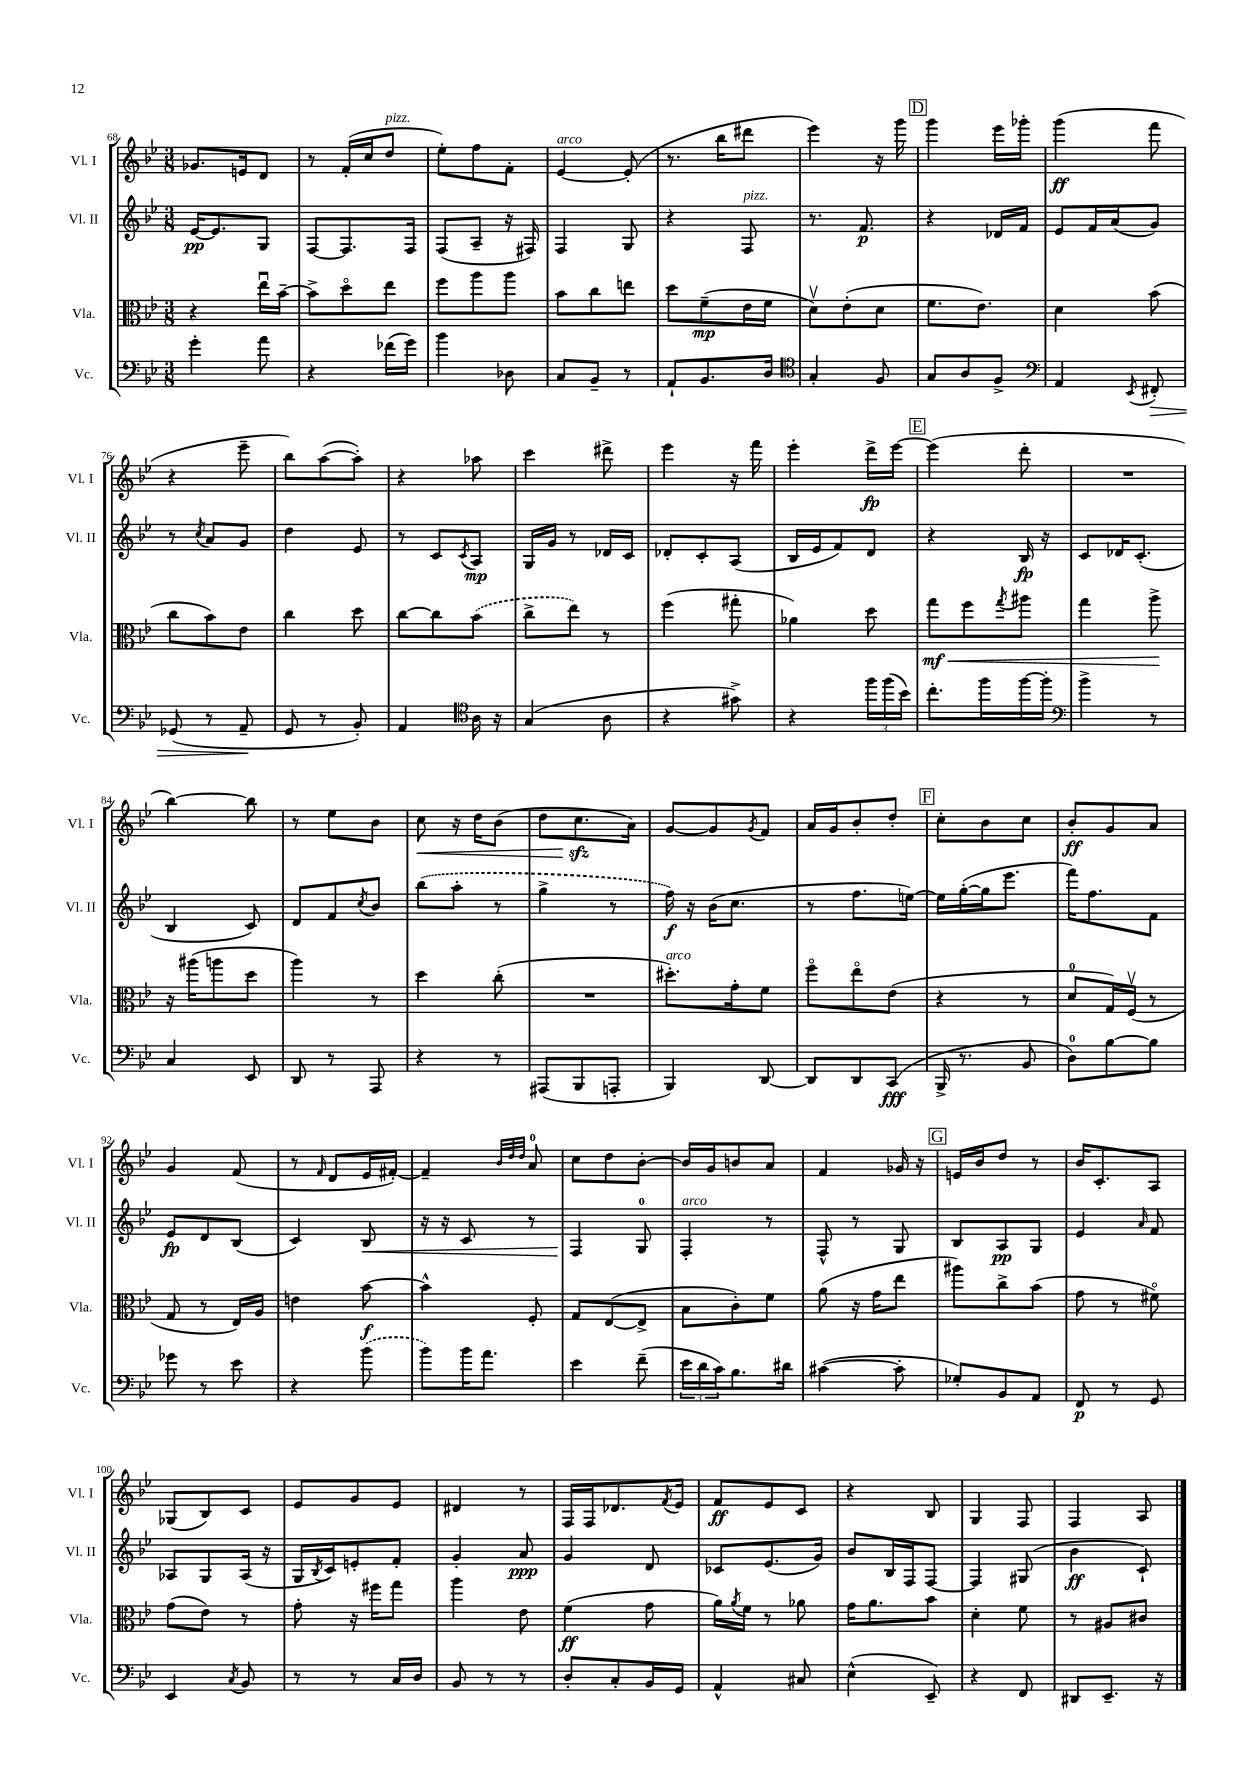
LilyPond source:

<<
\new StaffGroup <<
\new Staff = "s0" \with { instrumentName = "Vl. I" shortInstrumentName = "Vl. I" } {
    \clef treble \key bes \major \numericTimeSignature \time 3/8
    ges'8. e'16 d'8 |
    r8 f'16-.( c''16 d''8^\markup { \italic "pizz." } |
    ees''8-.) f''8 f'8-. |
    ees'4~^\markup { \italic "arco" } ees'8-.( |
    r8. bes''16 dis'''8 |
    ees'''4) r16 g'''16 |
    \mark \markup { \box "D" } g'''4 ees'''16 ges'''16-. |
    g'''4\ff( f'''8 |
    r4 ees'''8-- |
    bes''8) a''8~( a''8-.) |
    r4 aes''8 |
    c'''4 dis'''8-> |
    ees'''4 r16 f'''16 |
    ees'''4-. d'''16->\fp ees'''16~ |
    \mark \markup { \box "E" } ees'''4( d'''8-. |
    R4. |
    bes''4~) bes''8 |
    r8 ees''8 bes'8 |
    c''8\< r16 d''16 bes'8( |
    d''8 c''8.\sfz\! a'16) |
    g'8~ g'8 \acciaccatura { g'8 } f'8 |
    a'16 g'16 bes'8-. d''8-. |
    \mark \markup { \box "F" } c''8-. bes'8 c''8 |
    bes'8-.\ff g'8 a'8 |
    g'4 f'8( |
    r8 \grace { f'16 } d'8 ees'16 fis'16~-.) |
    fis'4-- \grace { bes'32 d''32 d''32 } a'8-0 |
    c''8 d''8 bes'8~-. |
    bes'16 g'16 b'8 a'8 |
    f'4 ges'16 r16 |
    \mark \markup { \box "G" } e'16 bes'16 d''8 r8 |
    bes'16 c'8.-. a8 |
    ges8( bes8) c'8 |
    ees'8 g'8 ees'8 |
    dis'4 r8 |
    f16 f16 des'8. \acciaccatura { f'8 } ees'16 |
    f'8\ff ees'8 c'8 |
    r4 bes8 |
    g4 f8 |
    f4 a8 \bar "|." |
}
\new Staff = "s1" \with { instrumentName = "Vl. II" shortInstrumentName = "Vl. II" } {
    \clef treble \key bes \major \numericTimeSignature \time 3/8
    ees'16~\pp ees'8. g8 |
    f8~ f8. f16 |
    f8( a8-- r16 fis16) |
    f4 g8 |
    r4 f8^\markup { \italic "pizz." } |
    r8. f'8.\p |
    \mark \markup { \box "D" } r4 des'16 f'16 |
    ees'8 f'16 a'16( g'8) |
    r8 \acciaccatura { c''8 } a'8 g'8 |
    d''4 ees'8 |
    r8 c'8 \acciaccatura { c'8 } a8\mp |
    g16 g'16 r8 des'16 c'16 |
    des'8-. c'8-. a8( |
    bes16 ees'16 f'8) d'8 |
    \mark \markup { \box "E" } r4 bes16\fp r16 |
    c'8 des'16 c'8.-.( |
    bes4 c'8) |
    d'8 f'8 \acciaccatura { c''8 } bes'8 |
    \once \slurDashed bes''8( a''8-. r8 |
    g''4-> r8 |
    f''16\f) r16 bes'16( c''8. |
    r8 f''8. e''16~) |
    \mark \markup { \box "F" } e''16 g''16~-.( g''16 ees'''8. |
    f'''16) f''8. f'8 |
    ees'8\fp d'8 bes8( |
    c'4) bes8\< |
    r16 r16 c'8 r8 |
    f4\! g8-0 |
    f4-.^\markup { \italic "arco" } r8 |
    f8-^ r8 g8 |
    \mark \markup { \box "G" } bes8 a8\pp g8 |
    ees'4 \grace { a'16 } f'8 |
    aes8 g8 aes16( r16 |
    g16 \acciaccatura { bes8 } c'16) e'8-. f'8-. |
    g'4-. a'8\ppp |
    g'4 d'8 |
    ces'8 ees'8.( g'16) |
    bes'8 bes16 f16 f8~ |
    f4 gis8( |
    bes'4\ff c'8-!) \bar "|." |
}
\new Staff = "s2" \with { instrumentName = "Vla." shortInstrumentName = "Vla." } {
    \clef alto \key bes \major \numericTimeSignature \time 3/8
    r4 ees''16\downbow bes'16~-- |
    bes'8-> d''8\flageolet ees''8 |
    f''8 a''8 a''8 |
    bes'8 c''8 e''8 |
    d''8 f'8--\mp( ees'16 f'16 |
    d'8\upbow) ees'8-.( d'8 |
    \mark \markup { \box "D" } f'8. ees'8.) |
    d'4 bes'8( |
    c''8 bes'8) ees'8 |
    c''4 d''8 |
    c''8~ c''8 \once \slurDashed bes'8( |
    c''8-> ees''8) r8 |
    f''4( gis''8-. |
    aes'4) d''8 |
    \mark \markup { \box "E" } g''8\mf\< f''8 \acciaccatura { g''8 } ais''8 |
    g''4 a''8->\! |
    r16 ais''16( a''8 d''8 |
    a''4) r8 |
    d''4 c''8-.( |
    R4. |
    dis''8.-.^\markup { \italic "arco" }) g'16-. f'8 |
    f''8\flageolet ees''8\flageolet ees'8( |
    \mark \markup { \box "F" } r4 r8 |
    d'8-0 g16) f16\upbow( r8 |
    g8 r8 ees16) a16 |
    e'4 bes'8~\f |
    bes'4-^ f8-. |
    g8 ees8~( ees8-> |
    bes8 c'8-.) f'8 |
    a'8( r16 g'16 ees''8 |
    \mark \markup { \box "G" } ais''8) c''8-> bes'8( |
    g'8 r8 fis'8\flageolet) |
    g'8( ees'8) r8 |
    g'8-. r16 fis''16 g''8 |
    a''4 ees'8 |
    f'4\ff( g'8 |
    a'16) \acciaccatura { a'8 } f'16 r8 aes'8 |
    g'16 a'8. bes'8 |
    d'4-. f'8 |
    r8 ais8 cis'8 \bar "|." |
}
\new Staff = "s3" \with { instrumentName = "Vc." shortInstrumentName = "Vc." } {
    \clef bass \key bes \major \numericTimeSignature \time 3/8
    g'4-. a'8 |
    r4 fes'16( g'16) |
    bes'4 des8 |
    c8 bes,8-- r8 |
    a,8-! bes,8. d16 |
    \clef tenor g4-. f8 |
    \mark \markup { \box "D" } g8 a8 f8-> |
    \clef bass a,4 \acciaccatura { ees,8 } fis,8-.\> |
    ges,8( r8 a,8--\! |
    g,8 r8 bes,8-.) |
    a,4 \clef tenor a16 r16 |
    g4( a8 |
    r4 gis'8->) |
    r4 \tuplet 3/2 { f''16 f''16( bes'16) } |
    \mark \markup { \box "E" } c''8.-. f''16 f''16~ f''16-. |
    \clef bass bes'4-> r8 |
    c4 ees,8 |
    d,8 r8 a,,8 |
    r4 r8 |
    ais,,8( bes,,8 a,,8-. |
    bes,,4) d,8~ |
    d,8 d,8 c,8\fff( |
    \mark \markup { \box "F" } bes,,16-> r8. bes,8 |
    d8-0) bes8~ bes8 |
    ges'8 r8 ees'8 |
    r4 \once \slurDashed bes'8( |
    bes'8) bes'16 a'8. |
    ees'4 f'8--( |
    \tuplet 3/2 { ees'16 d'16 c'16) } bes8. dis'16 |
    cis'4~( cis'8-. |
    \mark \markup { \box "G" } ges8-.) bes,8 a,8 |
    f,8\p r8 g,8 |
    ees,4 \acciaccatura { c8 } bes,8 |
    r8 r8 c16 d16 |
    bes,8 r8 r8 |
    d8-. c8-. bes,16 g,16 |
    a,4-^ cis8 |
    ees4-^( ees,8--) |
    r4 f,8 |
    dis,8 ees,8.-- r16 \bar "|." |
}
>>
>>
\layout { \context { \Score currentBarNumber = #68 } }
